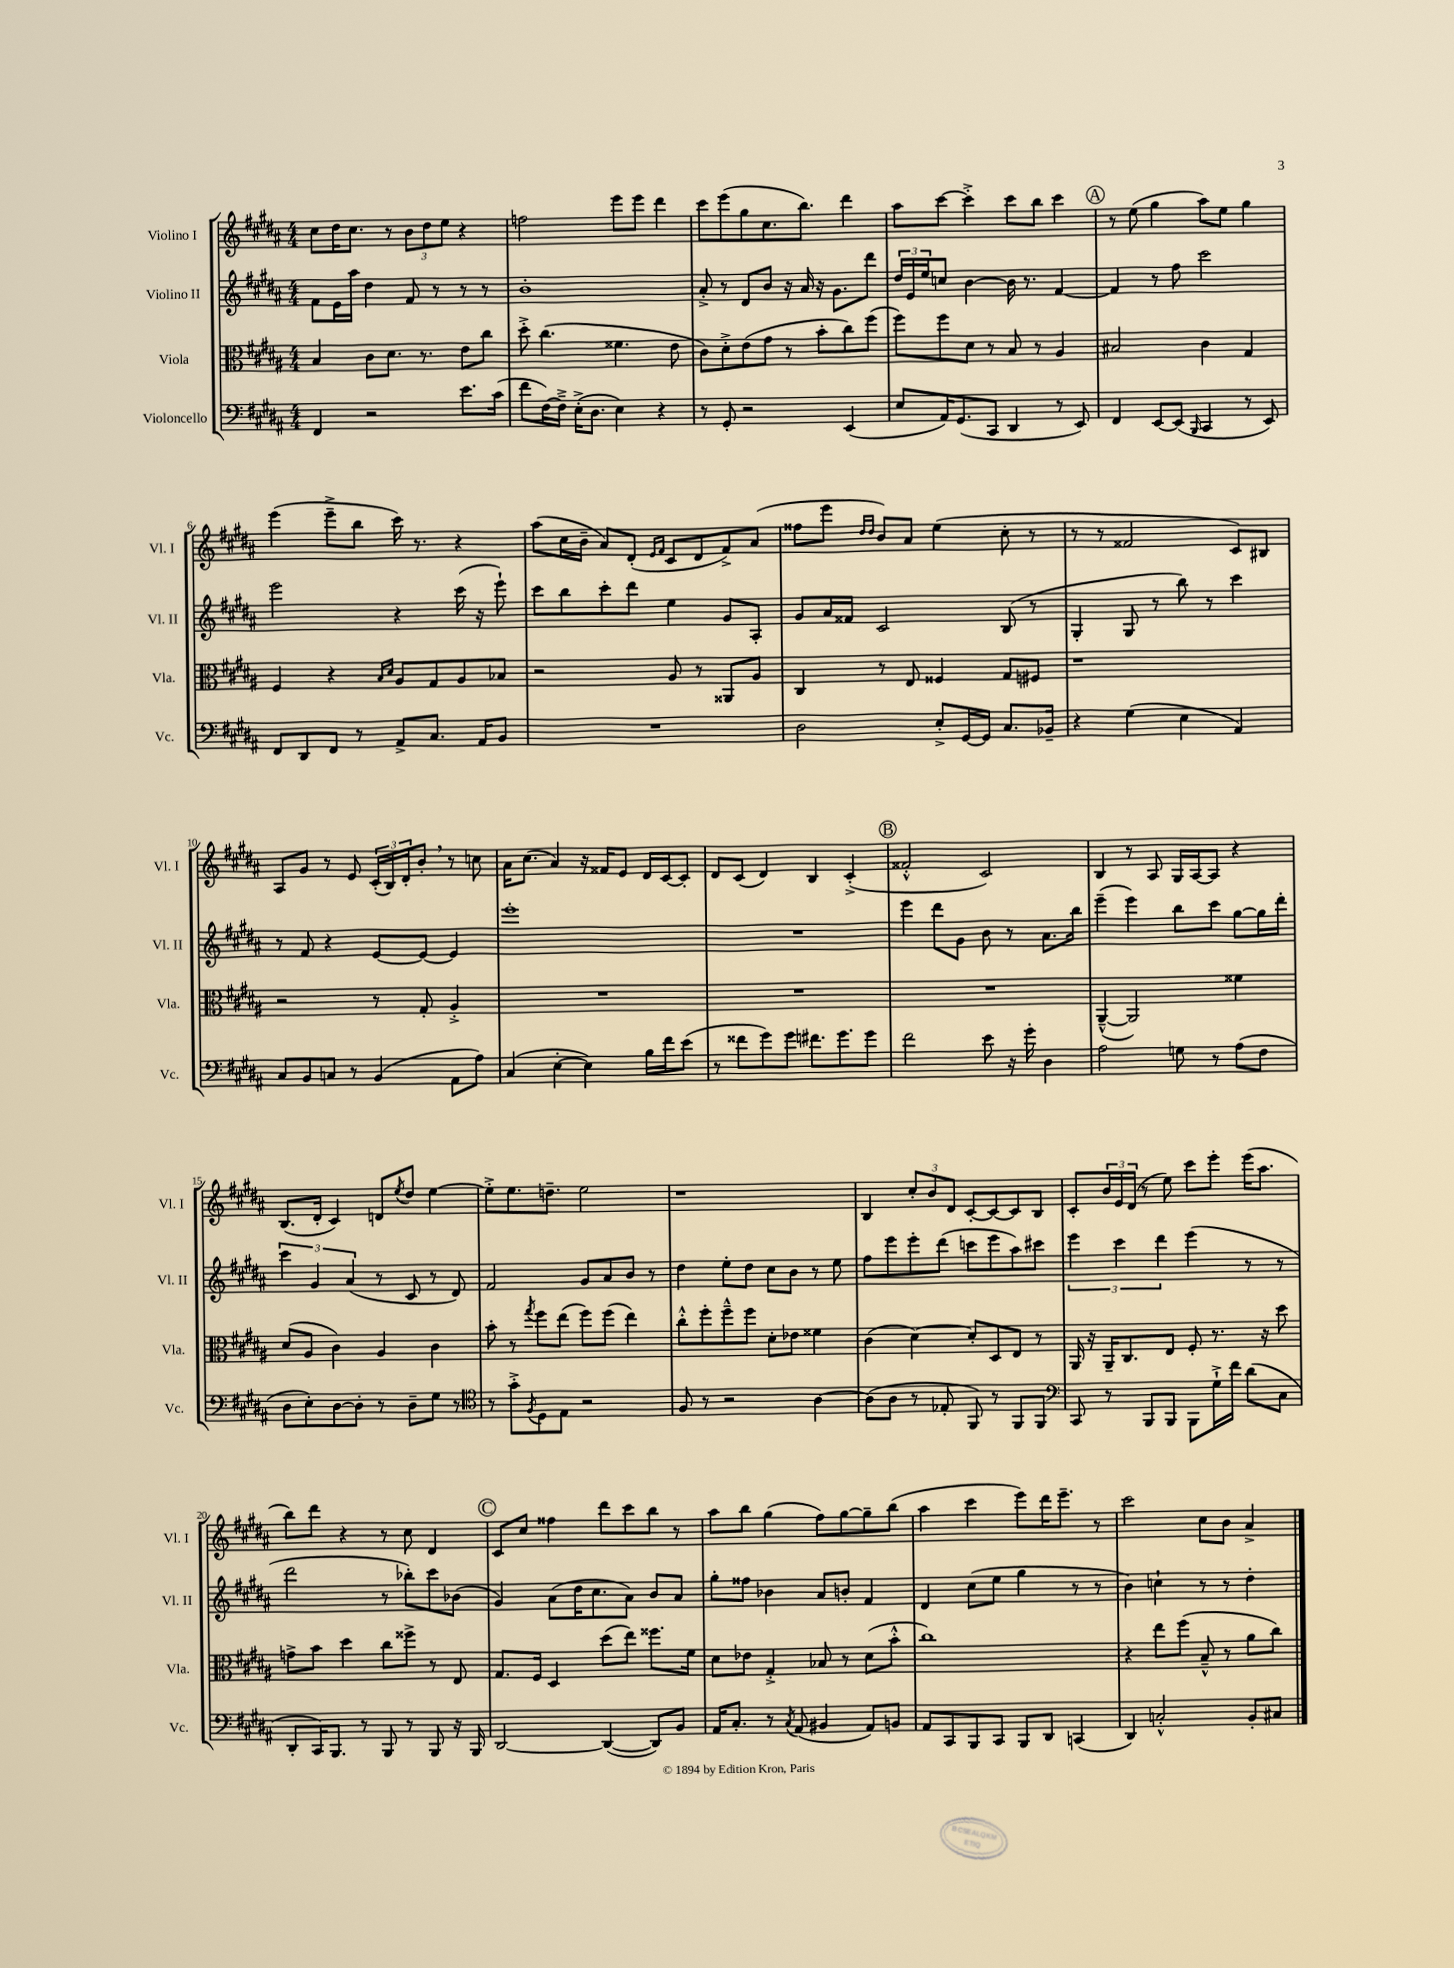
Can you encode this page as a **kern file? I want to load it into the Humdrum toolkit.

**kern	**kern	**kern	**kern
*staff4	*staff3	*staff2	*staff1
*clefF4	*clefC3	*clefG2	*clefG2
*k[f#c#g#d#a#]	*k[f#c#g#d#a#]	*k[f#c#g#d#a#]	*k[f#c#g#d#a#]
*M4/4	*M4/4	*M4/4	*M4/4
4FF#	4B	8f#	8cc#
.	.	16e	16dd#
.	.	16aa#	8.cc#
2r	8c#	4dd#	.
.	8.d#	.	8r
.	.	8f#	12b
.	8.r	.	.
.	.	.	12dd#
.	.	8r	.
.	.	.	12ee
8.e	8e	8r	4r
.	8cc#	8r	.
(16c#	.	.	.
=	=	=	=
8f#	8dd#'^	1b'	2ff
[16F#)	(4.cc#	.	.
16F#~^]	.	.	.
(16E'^	.	.	.
8.D#	.	.	.
4E)	4.f##	.	8eee
.	.	.	8eee
4r	.	.	4ddd#
.	8e	.	.
=	=	=	=
8r	8c#)	8a#'^	8ccc#
8GG#'	8d#'^	8r	(8eee
2r	(8e	8d#	8gg#
.	8g#	8b	8.cc#
.	8r	16r	.
.	.	16a#	8.bb)
.	8b'	16r	.
.	.	8.g#	.
(4EE	8cc#)	.	4ddd#
.	(8ff#	8ddd#	.
=	=	=	=
8E	8ff#)	24dd#	8aa#
.	.	24e	.
.	.	24ee	.
16AA#)	8ff#	8cc	[8ccc#
(8.GG#	.	.	.
.	8d#	[4b	4ccc#'^]
8CC#	8r	.	.
4DD#	8B	16b]	8ccc#
.	.	8.r	.
.	8r	.	8bb
8r	4A#	[4f#	4ccc#
8EE)	.	.	.
=	=	=	=
4FF#	2B#	4f#]	8r
.	.	.	(8ee
[8EE	.	8r	4gg#
(8EE]	.	8ff#	.
16qqBBB	.	.	.
4CC#	4c#	2ccc#	8aa#)
.	.	.	8ee
8r	4G#	.	4gg#
8EE)	.	.	.
=	=	=	=
8FF#	4F#	2eee	(4eee
8DD#	.	.	.
8FF#	4r	.	8eee~^
8r	.	.	8bb
.	16qqB	.	.
.	16qqd#	.	.
8AA#^	8A#	4r	16ccc#)
.	.	.	8.r
8.C#	8G#	.	.
.	8A#	(16ccc#	4r
16AA#	.	16r	.
8BB	8B-	8eee`)	.
=	=	=	=
1r	2r	8ccc#	(8aa#
.	.	8bb	16cc#
.	.	.	16b~
.	.	8ccc#'	8a#)
.	.	8ddd#	(8d#'
.	.	.	16qqe
.	.	.	16qqf#
.	8A#	4ee	8c#
.	8r	.	8d#
.	8AA##	8g#	8f#^)
.	8A#	8A#'	(8a#
=	=	=	=
2D#	4C#	8g#	8ff##
.	.	16a#	8eee
.	.	16f##	.
.	.	.	16qqdd#
.	.	.	16qqdd#
.	8r	2c#	8b)
.	8E	.	8a#
8E'^	4F##	.	(4ee
[16GG#	.	.	.
16GG#]	.	.	.
8.C#	8G#	(8B	8cc#'
.	8F#	8r	8r
16BB-~	.	.	.
=	=	=	=
4r	1r	4G#'	8r
.	.	.	8r
(4G#	.	8G#	2f##
.	.	8r	.
4E	.	8bb)	.
.	.	8r	.
4AA#)	.	4ccc#	8c#)
.	.	.	8B#
=	=	=	=
8C#	2r	8r	8A#
8BB	.	8f#	8g#
8C	.	4r	8r
8r	.	.	8e
(4BB	8r	[8e	(24c#'
.	.	.	24B)
.	.	.	24d#'
.	8G#'	8e_	8b'
8AA#	4A#'^	4e]	8r
8A#)	.	.	8cc
=	=	=	=
(4C#	1r	1eee'	16a#
.	.	.	(8.cc#
[4E'	.	.	4a#)
4E])	.	.	16r
.	.	.	16f##
.	.	.	8e
16B	.	.	16d#
16f#	.	.	[16c#
(8e	.	.	8c#']
=	=	=	=
8r	1r	1r	8d#
8f##	.	.	(8c#
8g#)	.	.	4d#)
8g#	.	.	.
8.f#	.	.	4B
8.g#	.	.	.
.	.	.	(4c#'^
8g#	.	.	.
=	=	=	=
2f#	1r	4eee	2f##'^^
.	.	8ddd#	.
.	.	8g#	.
8e	.	8b	2c#)
16r	.	8r	.
16g#'	.	.	.
4D#	.	8.a#	.
.	.	16bb	.
=	=	=	=
2A#	([4AA#~^^	(4eee~	4B
.	2AA#])	4eee)	8r
.	.	.	8A#
8G	.	8bb	16G#
.	.	.	[16A#
8r	.	8ccc#	8A#]
(8A#	4f##	[8gg#	4r
8F#	.	16gg#]	.
.	.	16ddd#'	.
=	=	=	=
8D#	(8d#	6ccc#	(8.B
8E')	8A#	.	.
.	.	6g#	.
.	.	.	16d#'
[8D#	4c#)	.	4c#)
.	.	(6a#	.
8D#']	.	.	.
8r	4A#	8r	8d
.	.	.	8qee
8D#~	.	8c#	8dd#
8G#	4c#	8r	[4ee
8r	.	8d#)	.
=	=	=	=
*clefC4	*	*	*
8r	8b'	2f#	8ee'^]
8g#'^	8r	.	8.ee
8qF#	8qgg#	.	.
8D#	8ff#	.	.
.	.	.	8.dd~
8E	(8ee	.	.
2r	8ff#)	8g#	2ee
.	(8ff#	8a#	.
.	4ee)	8b	.
.	.	8r	.
=	=	=	=
8F#	8cc#'^^	4dd#	1r
8r	8ff#'	.	.
2r	8ff#~^^	8ee'	.
.	8ff#	8dd#	.
.	8d#'	8cc#	.
.	8e-	8b	.
[4A#	4f##	8r	.
.	.	8ee	.
=	=	=	=
(8A#]	(4c#	8ff#	4B
8A#	.	8eee	.
8r	[4d#)	8eee'	12cc#'
.	.	.	12b
8E-'	.	(8ddd#	.
.	.	.	12d#
8FF#)	8d#']	8ccc	[8c#'
8r	8D#	8eee	8c#_
8FF#	8E	8aa#)	8c#]
8FF#	8r	8ccc#	8B
=	=	=	=
*clefF4	*	*	*
8CC#	16AA#	6eee	8c#'
.	16r	.	.
8r	16AA#~	.	24b
.	.	6ccc#	24e
.	8.C#	.	.
.	.	.	(24d#
8BBB	.	.	8r
.	.	6ddd#	.
8BBB	8E	.	8ee)
8BBB	8F#'	(4eee	8ccc#
16G#`^	8.r	.	8eee'
16f#	.	.	.
(8d#	.	8r	(16eee
.	16r	.	8.aa#
8C#	8dd#	8r	.
=	=	=	=
8DD#'	8g^	2ddd#	8bb)
16CC#)	8b	.	8ddd#
8.BBB	.	.	.
.	4dd#	.	4r
8r	.	.	.
8BBB	8cc#	8r	8r
8r	8ff##^	8bb-')	8cc#
8BBB	8r	8ccc#	4d#
16r	8E	(8b-	.
16BBB	.	.	.
=	=	=	=
[2DD#	8.G#	4g#)	8c#
.	.	.	8cc#
.	16F#	.	.
.	4D#	(8a#	4ff##
.	.	16dd#	.
.	.	8.cc#	.
(4DD#_	(8dd#	.	8ddd#
.	8ee)	8a#)	8ccc#
8DD#])	8.ff##	8b	8bb
8BB	.	8a#	8r
.	16f#	.	.
=	=	=	=
16AA#	8d#	8gg#'	8aa#
8.C#'	.	.	.
.	8e-	8ff##	8bb
8r	4G#'^	4b-	(4gg#
8qC#	.	.	.
(8AA#	.	.	.
4BB#	8B-	8a#	8ff#)
.	8r	8b'	[8gg#
8AA#)	(8d#	4f#	8gg#~]
8BB	8b'^^	.	(8bb
=	=	=	=
8AA#	1cc#)	4d#	4aa#
8CC#	.	.	.
8BBB	.	(8cc#	4ccc#
8CC#	.	8ee	.
8BBB	.	4gg#	8eee)
8DD#	.	.	16ddd#
.	.	.	8.eee~
(4CC	.	8r	.
.	.	8r	8r
=	=	=	=
4DD#)	4r	4b)	2ccc#
2C'^^	8ee	4cc`	.
.	(8ff#	.	.
.	8B~^^	8r	8cc#
.	8r	8r	8b
8BB'	8a#	4dd#'	4a#^
8C#	8cc#)	.	.
==	==	==	==
*-	*-	*-	*-
